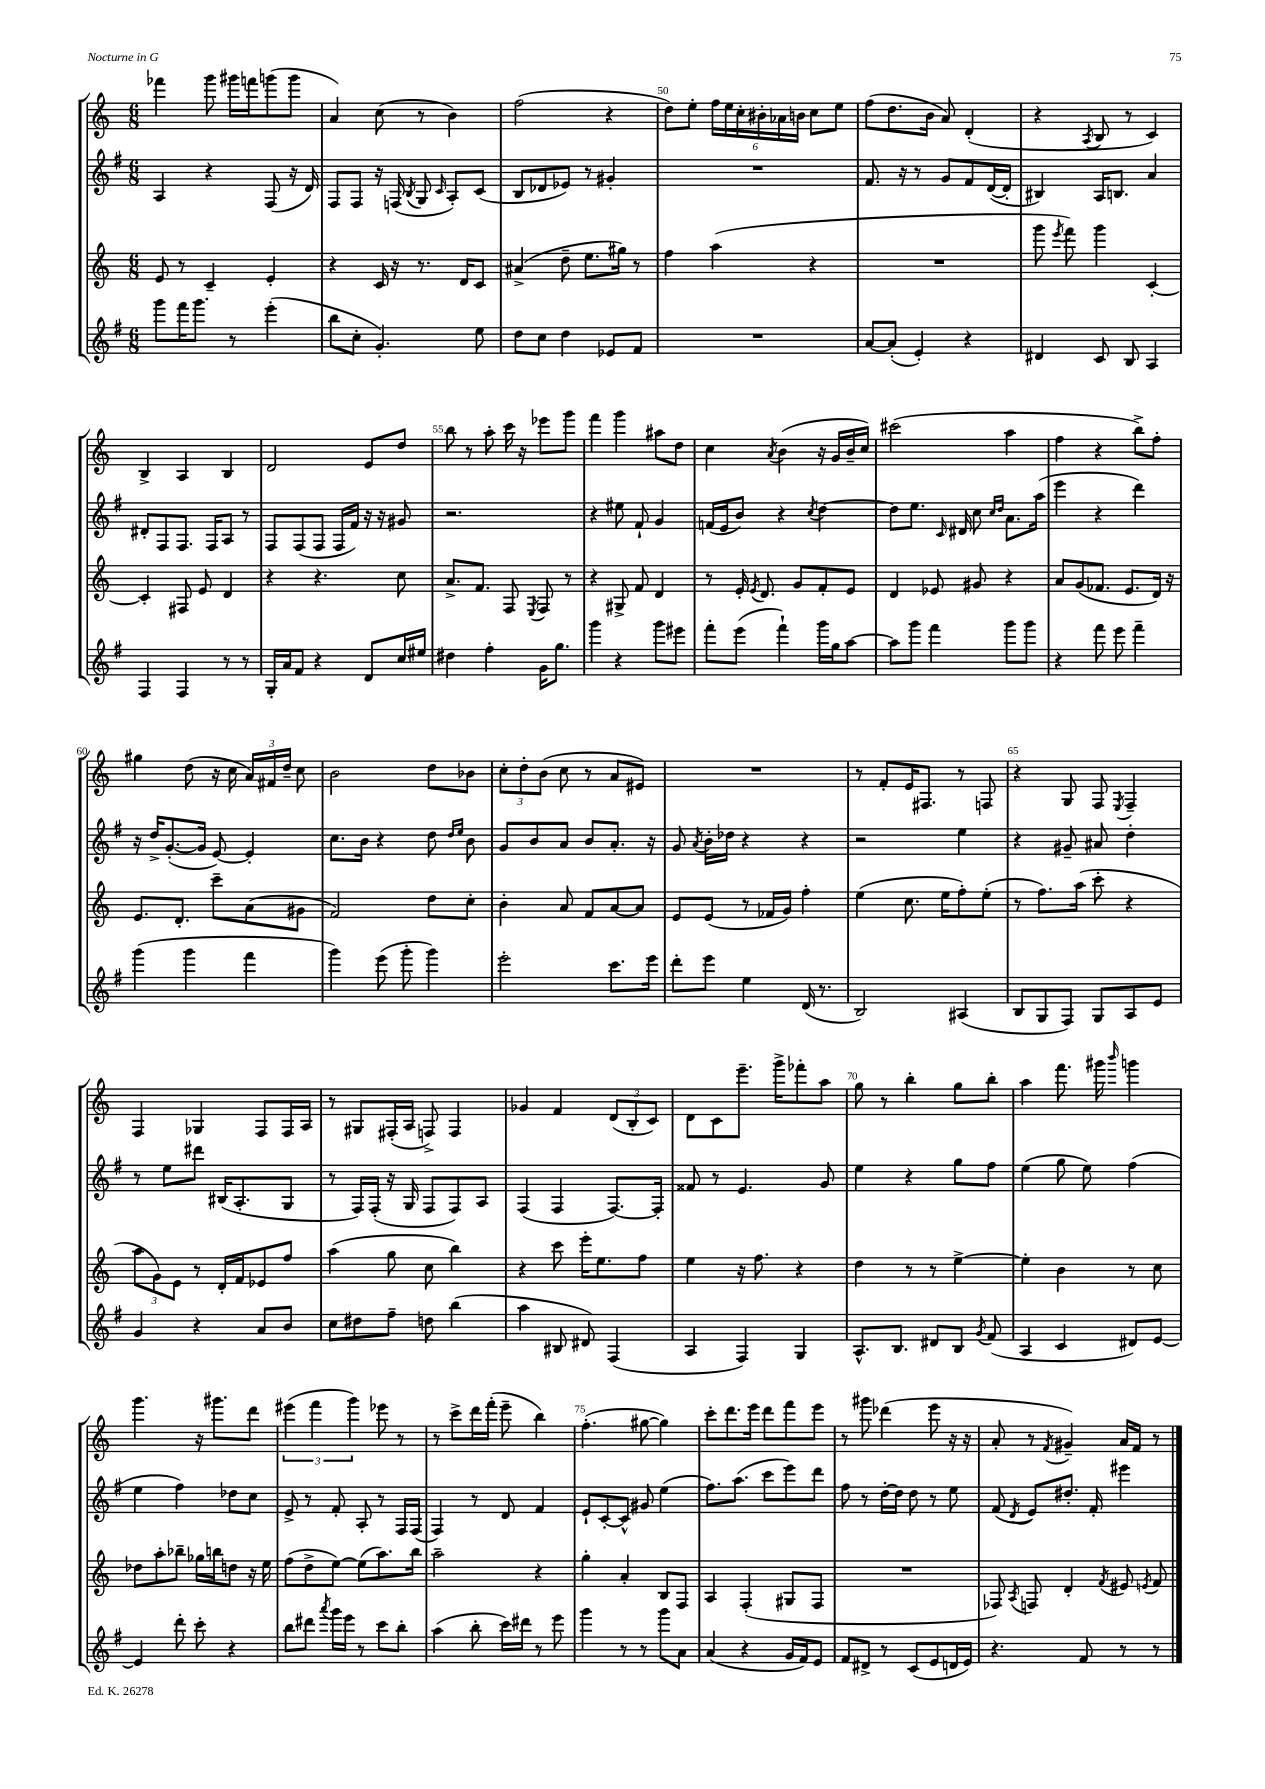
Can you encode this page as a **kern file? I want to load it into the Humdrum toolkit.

**kern	**kern	**kern	**kern
*part4	*part3	*part2	*part1
*staff4	*staff3	*staff2	*staff1
*clefG2	*clefG2	*clefG2	*clefG2
*k[f#]	*k[]	*k[f#]	*k[]
*M6/8	*M6/8	*M6/8	*M6/8
=47	=47	=47	=47
8ggg\L	8e/	4A/	4fff-X\
16fff#\K	8r	.	.
8.ggg\J	.	.	.
.	4c~/	4r	8ggg\
8r	.	.	16ggg#X\LL
.	.	.	16fffn\J
(4eee'\	4e'/	(8F#/	(8gggn\
.	.	16r	8ggg\J
.	.	16d/)	.
=48	=48	=48	=48
8bb\L	4r	8F#/L	4a/)
8cc'\J	.	8F#/J	.
4.g'/)	16c/	16r	(8cc\
.	16r	(16Fn/	.
.	.	8qB/	.
.	8.r	8G/	8r
.	.	16qqc/	.
.	.	8A'/L)	4b\)
.	16d/KL	.	.
8ee\	8c/J	(8c/J	.
=49	=49	=49	=49
8dd\L	(4a#X^/	8B/L	(2ff\
8cc\J	.	8d-X/	.
4dd\	8dd~\	8e-X/J)	.
.	8.ee\L	8r	.
8e-X/L	.	4g#X'/	4r
.	16gg#X\Jk)	.	.
8f#/J	8r	.	.
=50	=50	=50	=50
2.r	4ff\	2.r	8dd\L)
.	.	.	8ee'\J
.	(4aa\	.	24ff\LL
.	.	.	24ee\
.	.	.	24cc'\
.	.	.	24b#X'\
.	.	.	24a-X\
.	.	.	24bn\JJ
.	4r	.	8cc\L
.	.	.	8ee\J
=51	=51	=51	=51
[8a/L	2.r	8.f#/	(8ff\L
(8a'/J]	.	.	8.dd\
.	.	16r	.
4e'/)	.	8r	.
.	.	.	16b\Jk
.	.	8g/L	8a/)
4r	.	8f#/	(4d'/
.	.	([16d/L	.
.	.	16d'/JJ]	.
=52	=52	=52	=52
4d#X/	8ggg\	4B#X/)	4r
.	8qeee/	.	.
.	8fff\)	.	.
.	.	.	8qA/
8c/	4ggg\	16A/KL	8B/
.	.	8.Bn/J	.
8B/	.	.	8r
4A/	[4c'/	4a/	4c/)
!!LO:LB:g=z
=53	=53	=53	=53
4F#/	4c'/]	8d#X'/L	4B^/
.	.	8F#/	.
4F#/	8F#X/	8.F#/J	4A/
.	8e/	.	.
.	.	16F#/KL	.
8r	4d/	8A/J	4B/
8r	.	8r	.
=54	=54	=54	=54
16G'/LL	4r	8F#/L	2d/
16a/J	.	.	.
8f#/J	.	(8F#/	.
4r	4.r	8F#/J	.
.	.	16F#/LL	.
.	.	16f#/JJ)	.
8d/L	.	16r	8e/L
.	.	16r	.
16cc/L	8cc\	8g#X/	8dd/J
16ee#X/JJ	.	.	.
=55	=55	=55	=55
4dd#X\	8.a^/L	2.r	8bb\
.	.	.	8r
.	8.f/J	.	.
4ff#'\	.	.	8aa'\
.	8F/	.	16ccc\
.	.	.	16r
.	8qE/	.	.
16g\KL	8F/	.	8eee-X\L
8.gg\J	.	.	.
.	8r	.	8ggg\J
=56	=56	=56	=56
4ggg\	4r	4r	4fff\
4r	8G#X^/	8ee#X\	4ggg\
.	8f/	8f#`/	.
8ggg\L	4d/	4g/	8aa#X\L
8eee#X\J	.	.	8dd\J
=57	=57	=57	=57
8fff#'\L	8r	(16fn/LL	4cc\
.	.	16e/J	.
(8eee\J	16e'/	8b/J)	.
.	8qe/	.	.
.	8.d/	.	.
.	.	.	8qa/
4fff#`\)	.	4r	(4b\
.	8g/L	.	.
.	.	8qcc/	.
16ggg\LL	8f'/	[4dd\	16r
16gg\J	.	.	16g/LL
[8aa\J	8e/J	.	16b~/
.	.	.	16cc/JJ)
=58	=58	=58	=58
8aa\L]	4d/	8dd\L]	(2ccc#X\
8ggg\J	.	8.ee\J	.
4fff#\	8e-X/	.	.
.	.	16qqc/	.
.	.	16d#X/	.
.	8g#X/	8cc\	.
.	.	16qqcc/LL	.
.	.	16qqdd/JJ	.
8ggg\L	4r	8.a\L	4aa\
8ggg\J	.	.	.
.	.	(16aa\Jk	.
=59	=59	=59	=59
4r	8a/L	4eee\	4ff\
.	(8g/	.	.
8fff#\	8.f-X/J	4r	4r
8eee\	.	.	.
.	8.e/L	.	.
4fff#~\	.	4ddd\)	8bb^\L)
.	16d/Jk)	.	8ff'\J
.	16r	.	.
!!LO:LB:g=z
=60	=60	=60	=60
(4ggg\	8.e/L	16r	4gg#X\
.	.	16dd^/KL	.
.	.	([8.g'/	.
.	8.d'/J	.	.
4ggg\	.	.	(8dd\
.	.	16g/Jk]	.
.	8ccc~\L	[8e/)	16r
.	.	.	16cc\
4fff#\	(8a\	4e'/]	24a/LL)
.	.	.	24f#X/
.	.	.	24dd~/JJ
.	8g#X\J	.	8cc\
=61	=61	=61	=61
4ggg\)	2f/)	8.cc\L	2b\
.	.	16b\Jk	.
(8eee\	.	4r	.
8ggg'\	.	.	.
4ggg\)	8dd\L	8dd\	8dd\L
.	.	16qqdd/LL	.
.	.	16qqee/JJ	.
.	8cc'\J	8b\	8b-X\J
=62	=62	=62	=62
2eee'\	4b'\	8g/L	12cc'\L
.	.	.	12dd'\
.	.	8b/	.
.	.	.	(12b\J
.	8a/	8a/J	8cc\
.	8f/L	8b/L	8r
8.ccc\L	[8a/	8.a'/J	8a/L
.	8a/J]	.	8e#X/J)
16eee\Jk	.	16r	.
=63	=63	=63	=63
8ddd'\L	8e/L	8g/	2.r
.	.	8qa/	.
8eee\J	(8e/J	16b'\LL	.
.	.	16dd-X\JJ	.
4ee\	8r	4r	.
.	16f-X/LL	.	.
.	16g/JJ)	.	.
(16d/	4ff'\	4r	.
8.r	.	.	.
=64	=64	=64	=64
2B/)	(4ee\	2r	8r
.	.	.	8f'/L
.	8.cc\	.	16e/K
.	.	.	8.F#X/J
.	16ee\KL	.	.
(4A#X/	8ff'\)	4ee\	8r
.	(8ee'\J	.	8Fn/
=65	=65	=65	=65
8B/L	8r	4r	4r
8G/	8.ff\L)	.	.
8F#/J)	.	8g#X~/	8G/
.	(16aa\Jk	.	.
8G/L	8ccc'\	8a#X/	8F/
.	.	.	8qE/
8A/	4r	4dd'\	4F~/
8e/J	.	.	.
!!LO:LB:g=z
=66	=66	=66	=66
4g/	12aa\L	8r	4F/
.	12g\)	.	.
.	.	8ee\L	.
.	12e\J	.	.
4r	8r	8ddd#X\J	4G-X/
.	16d'/LL	(16B#X/KL	.
.	16f/J	8.A'/	.
8a/L	8e-X/	.	8F/L
8b/J	8ff/J	8G/J	16F/L
.	.	.	16A/JJ
=67	=67	=67	=67
8cc\L	(4aa\	8r	8r
8dd#X\	.	16F#/LL)	8G#X/L
.	.	(16F#'/JJ	.
8ff#~\J	8gg\	16r	(16F#X'/L
.	.	16G/	16A/JJ
8ddn\	8cc\	8F#/L	8Fn^/)
(4bb\	4bb\)	8F#/)	4F/
.	.	8A/J	.
=68	=68	=68	=68
4aa\	4r	(4F#/	4g-X/
8B#X/	8ccc\	4F#/	4f/
8d#X/)	16eee'\KL	.	.
.	8.ee\	.	.
(4F#/	.	[8.F#/L)	(12d/L
.	.	.	12B'/
.	8ff\J	.	.
.	.	.	12c/J)
.	.	16F#'/Jk]	.
=69	=69	=69	=69
4A/	4ee\	8f##X/	8d\L
.	.	8r	8c\
4F#/)	16r	4.e/	8.eee~\J
.	8.ff\	.	.
.	.	.	16ggg^\KL
4G/	4r	.	8fff-X'\
.	.	8g/	8aa\J
=70	=70	=70	=70
8.A^^/L	4dd\	4ee\	8gg\
.	.	.	8r
8.B/J	.	.	.
.	8r	4r	4bb'\
8d#X/L	8r	.	.
8B/J	[4ee^\	8gg\L	8gg\L
8qg/	.	.	.
(8f#/	.	8ff#\J	8bb'\J
=71	=71	=71	=71
4A/	4ee'\]	(4ee\	4aa\
4c/	4b\	8gg\	8.fff\
.	.	8ee\)	.
.	.	.	16ggg#X\
.	.	.	16qqbbb/
8d#X/L)	8r	(4ff#\	4gggn\
[8e/J	8cc\	.	.
!!LO:LB:g=z
=72	=72	=72	=72
4e/]	8dd-X\L	4ee\	4.ggg\
.	8aa'\	.	.
8ddd'\	8bb-X~\J	4ff#\)	.
8ccc'\	16gg-X\LL	.	16r
.	16bbn\J	.	8.ggg#X\L
4r	8ddn\J	8dd-X\L	.
.	16r	8cc\J	8ddd\J
.	16ee\	.	.
=73	=73	=73	=73
8bb\L	(8ff\L	8e^/	(6eee#X\
8ddd#X\J	8dd^\	8r	.
.	.	.	6fff\
8qaaa/	.	.	.
16ggg\LL	[8ee\J)	8f#'/	.
16eee\JJ	.	.	.
.	.	.	6ggg\)
8r	(8ee\L]	8A'/	.
8ccc\L	8.aa\)	8r	8eee-X\
8bb'\J	.	16F#/LL	8r
.	16bb\Jk	(16F#/JJ	.
=74	=74	=74	=74
(4aa\	2aa~\	4F#/)	8r
.	.	.	8ccc^\L
8bb'\	.	8r	16ddd\L
.	.	.	(16fff'\JJ
16ccc\LL)	.	8d/	8eee~\
16ddd#X\JJ	.	.	.
8r	4r	4f#/	4bb\)
8eee\	.	.	.
=75	=75	=75	=75
4ggg\	4gg'\	8e`/L	(4.ff'\
.	.	[8c'/	.
8r	4a'/	8c^^/J]	.
8r	.	8g#X/	[8gg#X\
8ggg\L	8B/L	(4ee\	4gg#\])
8a\J	8F/J	.	.
=76	=76	=76	=76
(4a/	4A/	8.ff#\L)	8ccc'\L
.	.	.	8.ddd\
.	.	(8.aa\J	.
4r	(4F'/	.	.
.	.	.	16eee\Jk
.	.	8ccc\L	8ddd\L
16g/LL	8G#X/L	8eee\)	8fff\
16f#/J)	.	.	.
8e/J	8F/J	8ddd\J	8eee\J
=77	=77	=77	=77
8f#/L	2.r	8ff#\	8r
8d#X^/J	.	8r	8ggg#X\
8r	.	[16dd'\LL	(4ddd-X\
.	.	16dd\JJ]	.
(8c/L	.	8dd\	.
8e/	.	8r	8eee\
16dn/L	.	8ee\	16r
16e/JJ)	.	.	16r
=78	=78	=78	=78
4.r	8F-X/)	(8f#/	8a'/
.	8qA/	8qd/	.
.	8Fn/	8e/L)	8r
.	.	.	8qf/
.	4d'/	8.dd#X'/J	4g#X~/)
8f#/	.	.	.
.	.	16f#'/	.
.	8qf/	.	.
8r	8e#X/	4eee#X\	16a/LL
.	.	.	16f/JJ
.	8qen/	.	.
8r	8f/	.	8r
==	==	==	==
*-	*-	*-	*-
